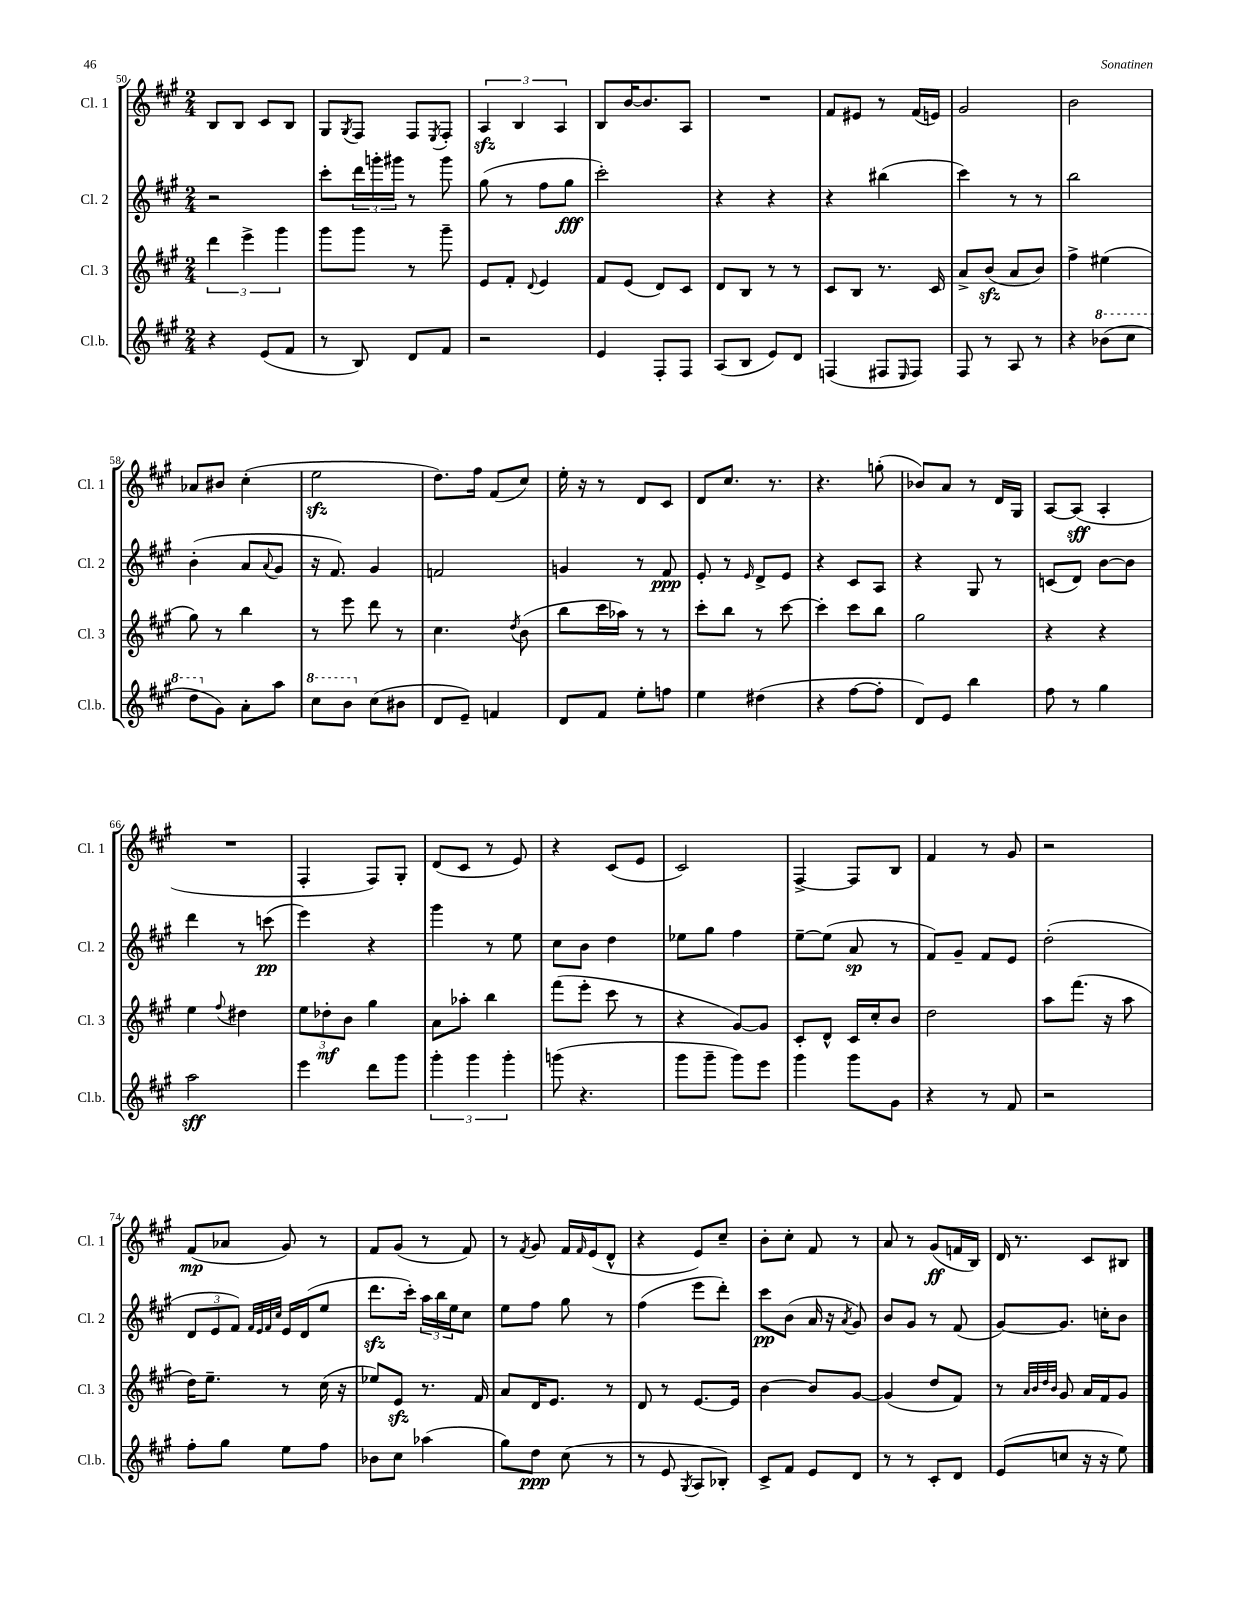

**kern	**kern	**kern	**kern
*staff4	*staff3	*staff2	*staff1
*clefG2	*clefG2	*clefG2	*clefG2
*k[f#c#g#]	*k[f#c#g#]	*k[f#c#g#]	*k[f#c#g#]
*M2/4	*M2/4	*M2/4	*M2/4
4r	6ddd\	2r	8B/L
.	.	.	8B/J
.	6eee^\	.	.
(8e/L	.	.	8c#/L
.	6ggg#\	.	.
8f#/J	.	.	8B/J
=	=	=	=
8r	8ggg#\L	8ccc#'\L	8G#/L
.	.	.	8qG#/
8B/)	8ggg#\J	24ddd\L	8F#/J
.	.	24ggg'\	.
.	.	24ggg#\JJ	.
8d/L	8r	8r	8F#/L
.	.	.	8qE/
8f#/J	8ggg#~\	8ggg#\	8F#'/J
=	=	=	=
2r	8e/L	(8gg#\	6A/
.	8f#'/J	8r	.
.	.	.	6B/
.	8qqd/	.	.
.	4e/	8ff#\L	.
.	.	.	6A/
.	.	8gg#\J	.
=	=	=	=
4e/	8f#/L	2ccc#'\)	8B/L
.	(8e/J	.	[16b/K
.	.	.	8.b/]
8F#'/L	8d/L)	.	.
8F#/J	8c#/J	.	8A/J
=	=	=	=
(8A/L	8d/L	4r	2r
8B/J	8B/J	.	.
8e/L)	8r	4r	.
8d/J	8r	.	.
=	=	=	=
(4F/	8c#/L	4r	8f#/L
.	8B/J	.	8e#/J
8F#/L	8.r	(4bb#\	8r
16qqE/	.	.	.
8F#/J)	.	.	(16f#/LL
.	16c#/	.	16e/JJ)
=	=	=	=
8F#/	8a^/L	4ccc#\)	2g#/
8r	(8b/J	.	.
8A/	8a/L	8r	.
8r	8b/J)	8r	.
=	=	=	=
4r	4ff#^\	2bb\	2b\
(8bb-\L	(4ee#\	.	.
8ccc#\J	.	.	.
=	=	=	=
8ddd\L	8gg#\)	(4b'\	8a-/L
8g#\J)	8r	.	8b#/J
8a'\L	4bb\	8a/L	(4cc#'\
.	.	8qqa/	.
8aa\J	.	8g#/J	.
=	=	=	=
8ccc#\L	8r	16r	2ee\
.	.	8.f#/)	.
8bb\J	8eee\	.	.
(8cc#\L	8ddd\	4g#/	.
8b#\J	8r	.	.
=	=	=	=
8d/L	4.cc#\	2f/	8.dd\L)
8e~/J)	.	.	.
.	.	.	16ff#\Jk
4f/	.	.	(8f#/L
.	8qdd/	.	.
.	(8b\	.	8cc#/J)
=	=	=	=
8d/L	8bb\L	4g/	16ee'\
.	.	.	16r
8f#/J	16ccc#\L	.	8r
.	16aa-\JJ)	.	.
8ee'\L	8r	8r	8d/L
8ff\J	8r	8f#/	8c#/J
=	=	=	=
4ee\	8ccc#'\L	8e'/	8d/L
.	8bb\J	8r	8.cc#/J
.	.	16qqe/	.
(4dd#\	8r	8d^/L	.
.	.	.	8.r
.	[8ccc#\	8e/J	.
=	=	=	=
4r	4ccc#'\]	4r	4.r
[8ff#\L	8ccc#\L	8c#/L	.
8ff#'\]J	8bb\J	8A/J	(8gg'\
=	=	=	=
8d/L)	2gg#\	4r	8b-/L)
8e/J	.	.	8a/J
4bb\	.	8G#/	8r
.	.	8r	16d/LL
.	.	.	16G#/JJ
=	=	=	=
8ff#\	4r	(8c/L	[8A/L
8r	.	8d/J)	(8A/]J
4gg#\	4r	[8b\L	4A'/
.	.	8b\]J	.
=	=	=	=
2aa\	4ee\	4ddd\	2r
.	8qqff#/	.	.
.	4dd#\	8r	.
.	.	(8ccc\	.
=	=	=	=
4eee\	12ee\L	4eee\)	4F#'/
.	12dd-'\	.	.
.	12b\J	.	.
8ddd\L	4gg#\	4r	8F#/L)
8ggg#\J	.	.	8G#'/J
=	=	=	=
6ggg#'\	8a\L	4ggg#\	(8d/L
.	8aa-'\J	.	8c#/J
6ggg#\	.	.	.
.	4bb\	8r	8r
6ggg#'\	.	.	.
.	.	8ee\	8e/)
=	=	=	=
(8ggg\	(8fff#\L	8cc#\L	4r
4.r	8eee'\J	8b\J	.
.	8ccc#\	4dd\	(8c#/L
.	8r	.	8e/J
=	=	=	=
8ggg#\L	4r	8ee-\L	2c#/)
8ggg#~\J	.	8gg#\J	.
8ggg#\L)	[8g#/L)	4ff#\	.
8eee\J	8g#/]J	.	.
=	=	=	=
4ggg#\	8c#'/L	[8ee~\L	[4F#^/
.	8d^^/J	(8ee\]J	.
8ggg#\L	16c#/LL	8a/	8F#/]L
.	16cc#'/J	.	.
8g#\J	8b/J	8r	8B/J
=	=	=	=
4r	2dd\	8f#/L)	4f#/
.	.	8g#~/J	.
8r	.	8f#/L	8r
8f#/	.	8e/J	8g#/
=	=	=	=
2r	8aa\L	(2dd'\	2r
.	(8.fff#\J	.	.
.	16r	.	.
.	8aa\	.	.
=	=	=	=
8ff#'\L	16dd\LK)	12d/L	(8f#/L
.	8.ee~\J	.	.
.	.	12e/	.
8gg#\J	.	.	8a-/J
.	.	12f#/J)	.
.	.	32qqf#/LLL	.
.	.	32qqe/	.
.	.	32qqf#/	.
.	.	32qqcc#/JJJ	.
8ee\L	8r	16e/LL	8g#/)
.	.	(16d/J	.
8ff#\J	(16cc#\	8ee/J	8r
.	16r	.	.
=	=	=	=
8b-\L	8ee-/L)	8.ddd\L	8f#/L
8cc#\J	8e/J	.	(8g#/J
.	.	16ccc#'\Jk)	.
(4aa-\	8.r	24aa\LL	8r
.	.	24bb\	.
.	.	24ee\J	.
.	.	8cc#\J	8f#/)
.	16f#/	.	.
=	=	=	=
8gg#\L)	8a/L	8ee\L	8r
.	.	.	8qf#/
8dd\J	16d/K	8ff#\J	8g#/
.	8.e/J	.	.
(8cc#\	.	8gg#\	16f#/LL
.	.	.	16qqf#/
.	.	.	(16e/J
8r	8r	8r	8d^^/J
=	=	=	=
8r	8d/	(4ff#\	4r
8e/	8r	.	.
8qG#/	.	.	.
8A/L	[8.e/L	8eee\L	8e/L)
8B-'/J)	.	8ddd'\J)	8cc#~/J
.	16e/]Jk	.	.
=	=	=	=
8c#^/L	[4b\	8ccc#\L	8b'\L
8f#/J	.	(8b\J	8cc#'\J
8e/L	8b/]L	16a/	8f#/
.	.	16r	.
.	.	8qa/	.
8d/J	[8g#/J	8g#/)	8r
=	=	=	=
8r	(4g#/]	8b/L	8a/
8r	.	8g#/J	8r
8c#'/L	8dd/L	8r	(8g#/L
8d/J	8f#/J)	(8f#/	16f/L
.	.	.	16B/JJ)
=	=	=	=
(8e/L	8r	[8g#/L)	16d/
.	.	.	8.r
.	32qqa/LLL	.	.
.	32qqb/	.	.
.	32qqdd/	.	.
.	32qqb/JJJ	.	.
8cc/J	8g#/	8.g#/]J	.
16r	16a/LL	.	8c#/L
16r	16f#/J	16cc'\LK	.
8ee\)	8g#/J	8b\J	8B#/J
==	==	==	==
*-	*-	*-	*-
